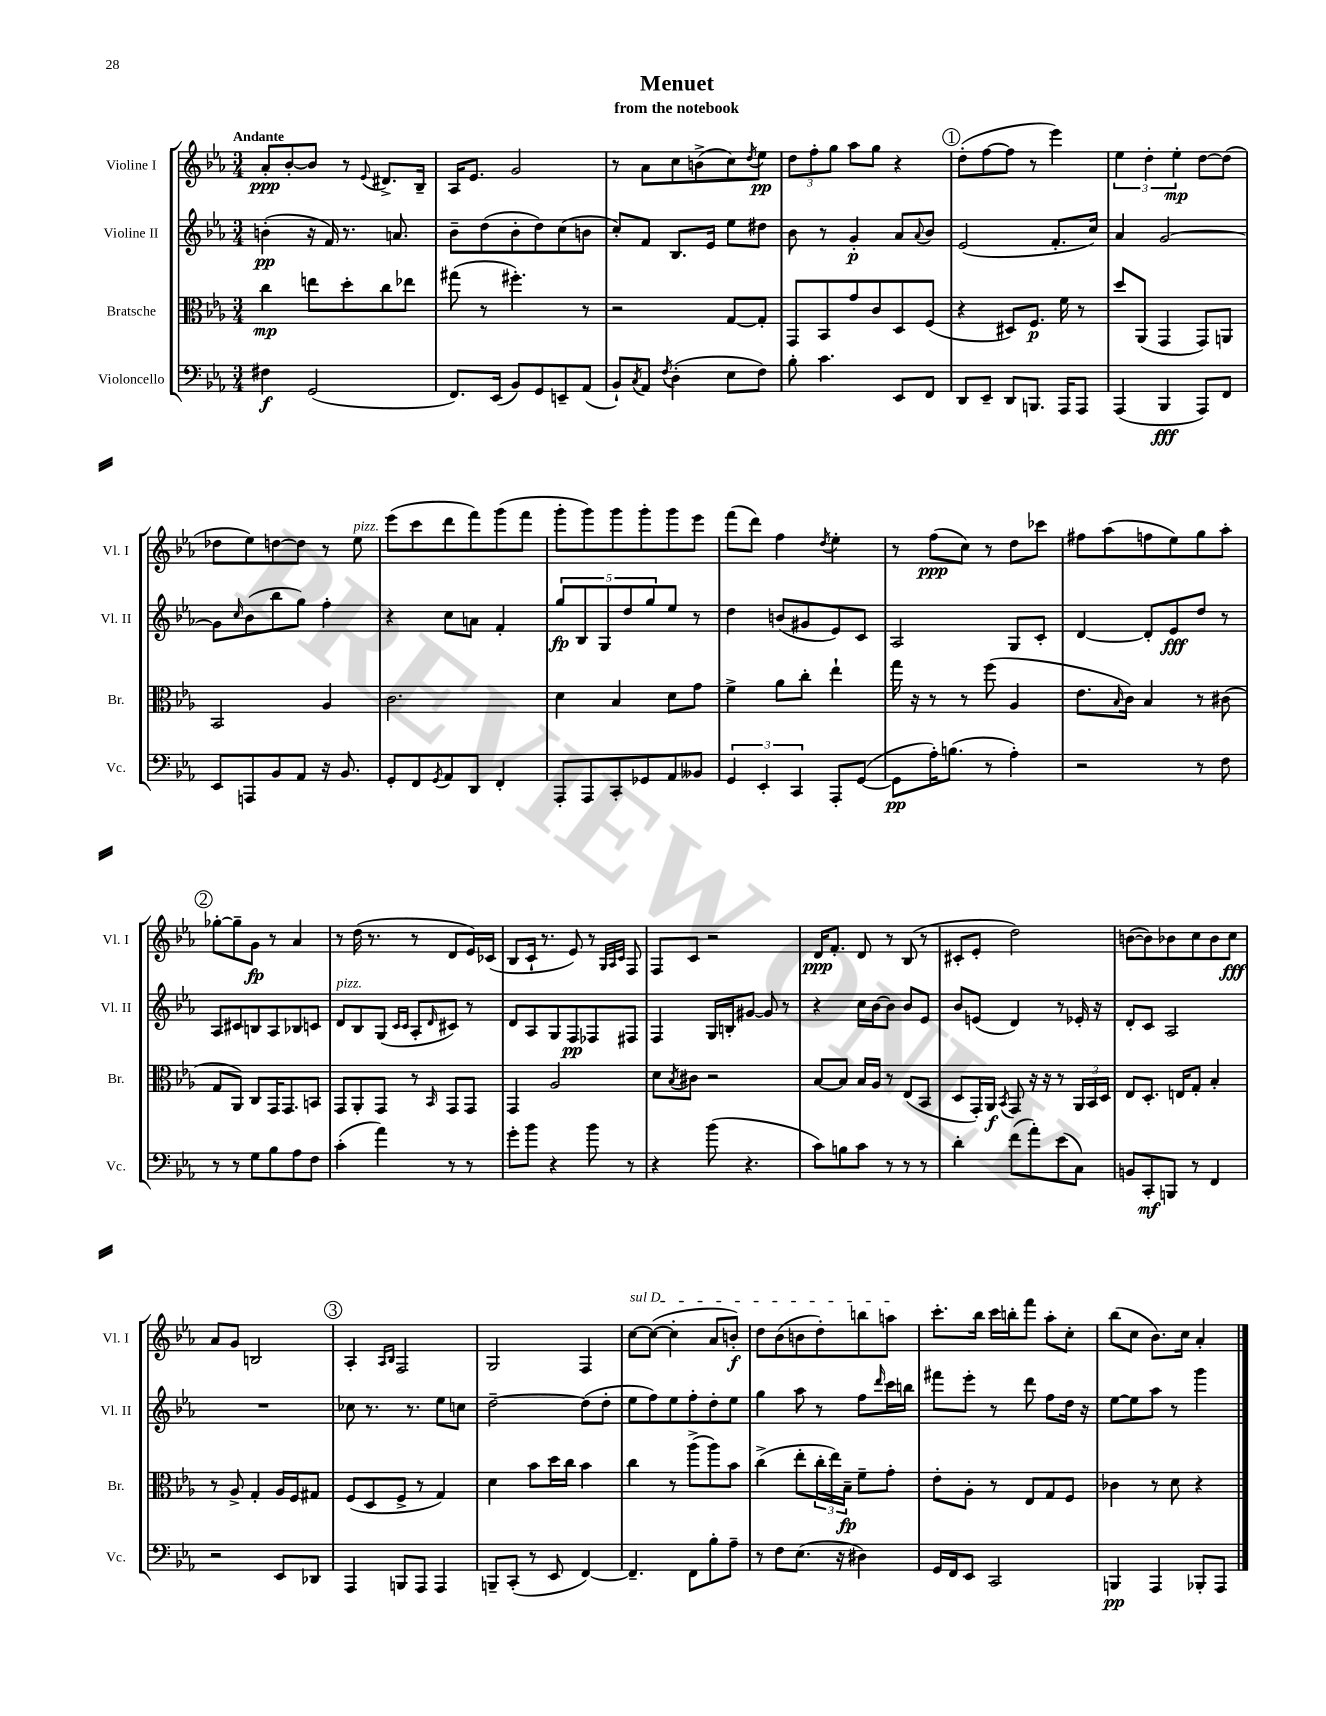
\header { title = "Menuet" subtitle = "from the notebook" }
<<
\new StaffGroup <<
\new Staff = "s0" \with { instrumentName = "Violine I" shortInstrumentName = "Vl. I" } {
    \clef treble \key ees \major \numericTimeSignature \time 3/4 \tempo "Andante"
    aes'8-.\ppp bes'8~-. bes'8 r8 \appoggiatura { ees'8 } dis'8.-> bes16-- |
    aes16 ees'8. g'2 |
    r8 aes'8 c''8 b'8->( c''8) \acciaccatura { d''8 } ees''8\pp |
    \tuplet 3/2 { d''8 f''8-. g''8 } aes''8 g''8 r4 |
    \mark \markup { \circle "1" } d''8-.( f''8~ f''8 r8 ees'''4) |
    \tuplet 3/2 { ees''4 d''4-. ees''4-.\mp } d''8~ d''8( |
    des''8 ees''8) d''8~ d''8 r8 ees''8^\markup { \italic "pizz." } |
    ees'''8( c'''8 d'''8 f'''8) g'''8( f'''8 |
    g'''8-. g'''8) g'''8 g'''8-. g'''8 ees'''8 |
    f'''8( d'''8) f''4 \acciaccatura { d''8 } ees''4-. |
    r8 f''8\ppp( c''8) r8 d''8 ces'''8 |
    fis''8 aes''8( f''8 ees''8) g''8 aes''8-. |
    \mark \markup { \circle "2" } ges''8~-. ges''8-- g'8\fp r8 aes'4 |
    r8 d''16( r8. r8 d'8 ees'16) ces'16( |
    bes8 c'16-! r8. ees'8) r8 \grace { g32 aes32 c'32 } f8 |
    f8 c'8 r2 |
    d'16\ppp f'8.-. d'8 r8 bes8( r8 |
    cis'8-. ees'8-. d''2) |
    b'8~( b'8) bes'8 c''8 bes'8 c''8\fff |
    aes'8 g'8 b2 |
    \mark \markup { \circle "3" } aes4-. \grace { aes16 bes16 } f2 |
    g2 f4 |
    \once \override TextSpanner.bound-details.left.text = \markup { \italic "sul D" } c''8~\startTextSpan c''8~( c''4-. aes'8 b'8-.\f) |
    d''8 bes'8( b'8 d''8-.) b''8 a''8\stopTextSpan |
    c'''8.-. bes''16 c'''16 b''16-. f'''8 aes''8-. c''8-. |
    bes''8( c''8 bes'8.) c''16 aes'4-. \bar "|." |
}
\new Staff = "s1" \with { instrumentName = "Violine II" shortInstrumentName = "Vl. II" } {
    \clef treble \key ees \major \numericTimeSignature \time 3/4
    b'4-.\pp( r16 f'16) r8. a'8. |
    bes'8-- d''8( bes'8-. d''8) c''8( b'8 |
    c''8-.) f'8 bes8. ees'16 ees''8 dis''8 |
    bes'8 r8 g'4-.\p aes'8 \appoggiatura { aes'8 } bes'8 |
    \mark \markup { \circle "1" } ees'2( f'8.-. c''16) |
    aes'4 g'2~ |
    g'8 \grace { c''16 } bes'8( bes''8 g''8) f''4-. |
    r4 c''8 a'8 f'4-. |
    \tuplet 5/4 { g''8\fp bes8 g8 d''8 g''8 } ees''8 r8 |
    d''4 b'8( gis'8 ees'8) c'8 |
    aes2 g8 c'8-. |
    d'4~ d'8-. ees'8\fff d''8 r8 |
    \mark \markup { \circle "2" } aes8 cis'8 b8 aes8 bes8 c'8 |
    d'8^\markup { \italic "pizz." } bes8 g8( \grace { c'16 c'16 } aes8-. \grace { d'16 } cis'8) r8 |
    d'8 aes8 g8 f8\pp fes8 fis8 |
    f4 g16 b16-. gis'8~ gis'8 r8 |
    r4 c''16 bes'16~ bes'8 bes'8 ees'8 |
    bes'8 e'8( d'4) r8 ees'16-. r16 |
    d'8-. c'8 aes2 |
    R2. |
    \mark \markup { \circle "3" } ces''8 r8. r8. ees''8 c''8 |
    d''2~-- d''8( d''8-. |
    ees''8 f''8) ees''8 f''8-. d''8-. ees''8 |
    g''4 aes''8 r8 f''8 \grace { d'''16 } c'''16 b''16 |
    fis'''8 ees'''8-. r8 d'''8 f''8 d''16 r16 |
    ees''8~ ees''8 aes''8 r8 g'''4 \bar "|." |
}
\new Staff = "s2" \with { instrumentName = "Bratsche" shortInstrumentName = "Br." } {
    \clef alto \key ees \major \numericTimeSignature \time 3/4
    c''4\mp e''8 d''8-. c''8 ees''8 |
    gis''8( r8 fis''4.-.) r8 |
    r2 g8~ g8-. |
    g,8 bes,8 g'8 c'8 d8 f8( |
    \mark \markup { \circle "1" } r4 dis8) f8.\p f'16 r8 |
    d''8 aes,8( g,4 g,8) a,8 |
    bes,2 aes4 |
    c'2. |
    d'4 bes4 d'8 g'8 |
    f'4-> aes'8 c''8-. ees''4-! |
    g''16 r16 r8 r8 f''8( aes4 |
    ees'8. \grace { bes16 } c'16) bes4 r8 cis'8( |
    \mark \markup { \circle "2" } g8 aes,8) c8 g,16 g,8. b,8 |
    g,8 aes,8-. g,8 r8 \grace { bes,16 } g,8 g,8 |
    g,4 aes2 |
    d'8 \acciaccatura { bes8 } cis'8 r2 |
    bes8~ bes8 bes16 aes16 r8 ees8( bes,8 |
    d8 g,16-.) aes,16\f \acciaccatura { bes,8 } g,8 r16 r16 r8 \tuplet 3/2 { aes,16 bes,16 d16 } |
    ees8 d8.-. e16 g8-. bes4-. |
    r8 aes8-> g4-. aes16 f16 gis8 |
    \mark \markup { \circle "3" } f8( d8 f8-> r8 g4) |
    d'4 bes'8 d''16 c''16 bes'4 |
    c''4 r8 aes''8->( aes''8) bes'8 |
    c''4->( ees''8-. \tuplet 3/2 { c''16-. ees''16) bes16--\fp } f'8-- g'8-. |
    ees'8-. aes8-. r8 ees8 g8 f8 |
    ces'4 r8 d'8 r4 \bar "|." |
}
\new Staff = "s3" \with { instrumentName = "Violoncello" shortInstrumentName = "Vc." } {
    \clef bass \key ees \major \numericTimeSignature \time 3/4
    fis4\f g,2( |
    f,8.) ees,16( bes,8) g,8 e,8-- aes,8( |
    bes,8-!) \acciaccatura { c8 } aes,8 \acciaccatura { f8 } d4-.( ees8 f8) |
    bes8-. c'4. ees,8 f,8 |
    \mark \markup { \circle "1" } d,8 ees,8-- d,8 b,,8. aes,,16 aes,,8 |
    aes,,4( bes,,4\fff aes,,8) f,8 |
    ees,8 a,,8 bes,8 aes,8 r16 bes,8. |
    g,8-. f,8 \acciaccatura { g,8 } aes,8 d,8 f,4-. |
    aes,,8-. aes,,8 c,8-. ges,8 aes,8 beses,8 |
    \tuplet 3/2 { g,4 ees,4-. c,4 } aes,,8-. g,8~( |
    g,8\pp aes16-.) b8.( r8 aes4-.) |
    r2 r8 f8 |
    \mark \markup { \circle "2" } r8 r8 g8 bes8 aes8 f8 |
    c'4-.( aes'4) r8 r8 |
    g'8-. bes'8 r4 bes'8 r8 |
    r4 bes'8( r4. |
    c'8) b8 c'8 r8 r8 r8 |
    d'4-. f'8( aes'8-.) ees'8( c8) |
    b,8 c,8-.\mf b,,8 r8 f,4 |
    r2 ees,8 des,8 |
    \mark \markup { \circle "3" } aes,,4 b,,8 aes,,8 aes,,4 |
    b,,8-- c,8-.( r8 ees,8 f,4~) |
    f,4.-- f,8 bes8-. aes8-- |
    r8 f8 ees8.( r16 dis4) |
    g,16 f,16 ees,8 c,2 |
    b,,4\pp aes,,4 bes,,8-. aes,,8 \bar "|." |
}
>>
>>
\layout { \context { \Score \remove "Bar_number_engraver" } }
